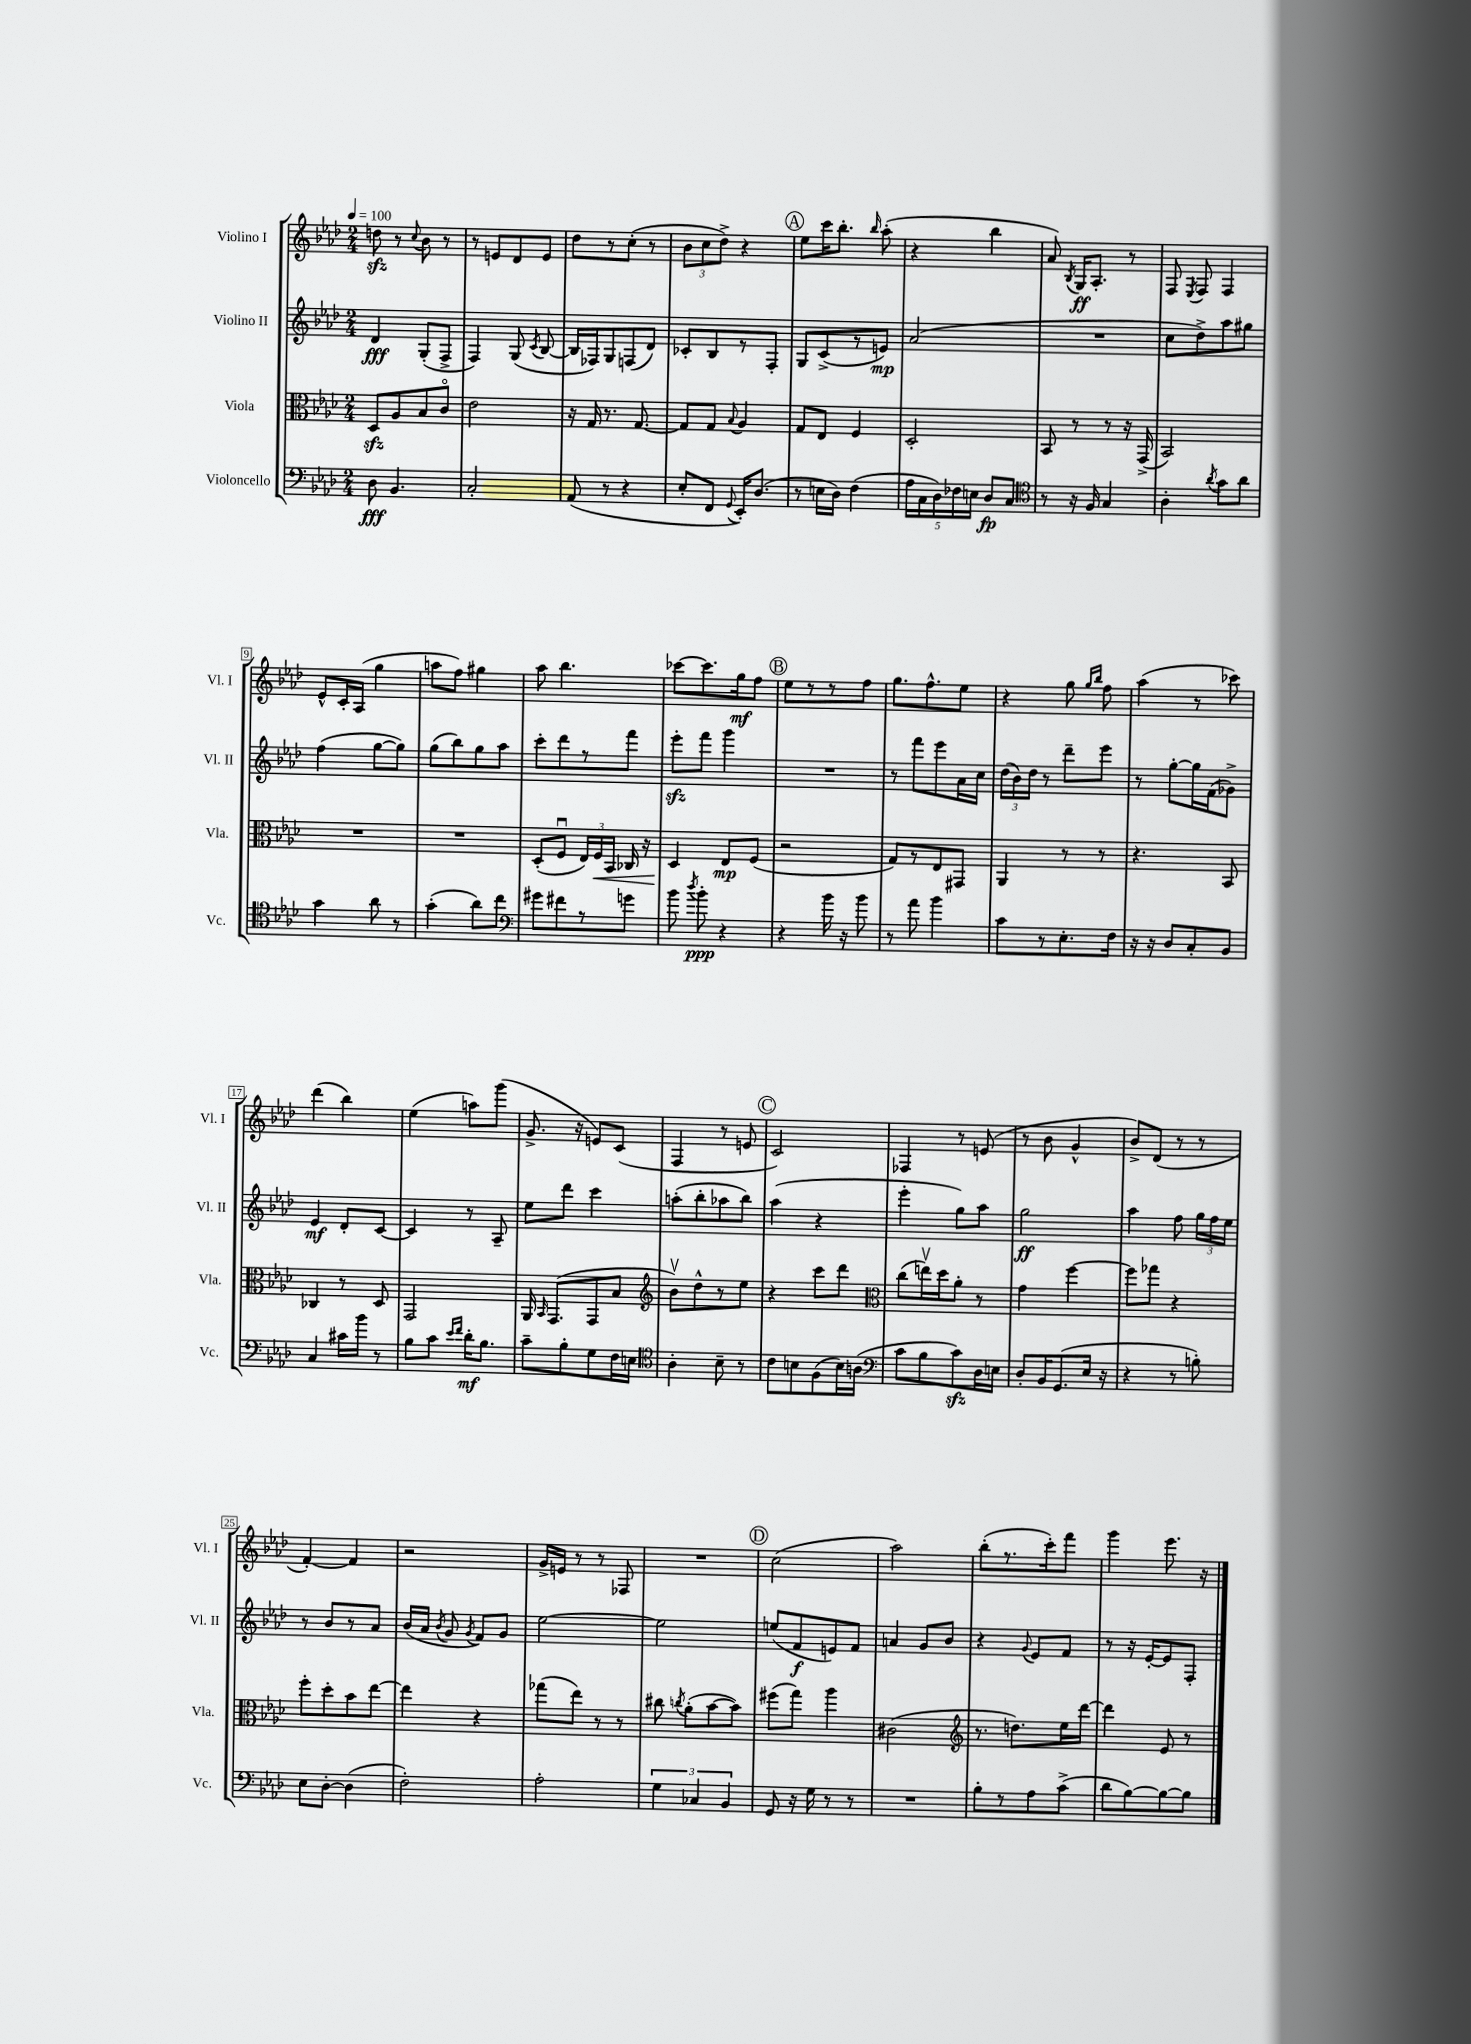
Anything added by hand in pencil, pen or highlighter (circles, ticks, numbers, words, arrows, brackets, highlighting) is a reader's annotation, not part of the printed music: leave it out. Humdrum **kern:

**kern	**dynam	**kern	**dynam	**kern	**dynam	**kern	**dynam
*part4	*part4	*part3	*part3	*part2	*part2	*part1	*part1
*staff4	*staff4	*staff3	*staff3	*staff2	*staff2	*staff1	*staff1
*I"Violoncello	*	*I"Viola	*	*I"Violino II	*	*I"Violino I	*
*I'Vc.	*	*I'Vla.	*	*I'Vl. II	*	*I'Vl. I	*
*clefF4	*	*clefC3	*	*clefG2	*	*clefG2	*
*k[b-e-a-d-]	*	*k[b-e-a-d-]	*	*k[b-e-a-d-]	*	*k[b-e-a-d-]	*
*M2/4	*	*M2/4	*	*M2/4	*	*M2/4	*
*MM100	*	*MM100	*	*MM100	*	*MM100	*
=1	=1	=1	=1	=1	=1	=1	=1
8D-\	fff	8D-zz/L	.	4d-/	fff	8ddnzz\	.
4.BB-/	.	8A-/	.	.	.	8r	.
.	.	.	.	.	.	8qqcc/	.
.	.	8B-/	.	(8G'/L	.	8b-\	.
.	.	8c/J	.	8F^/J	.	8r	.
=2	=2	=2	=2	=2	=2	=2	=2
2C'/	.	2e-\	.	4F/)	.	8r	.
.	.	.	.	.	.	8en/L	.
.	.	.	.	(8G/	.	8d-/	.
.	.	.	.	8qc/	.	.	.
.	.	.	.	[8B-/	.	8e/J	.
=3	=3	=3	=3	=3	=3	=3	=3
(8AA-/	.	16r	.	16B-/LL]	.	8dd-\L	.
.	.	16G/	.	16F-X/J)	.	.	.
8r	.	8.r	.	8G/	.	8r	.
4r	.	.	.	(8Fn/	.	(8cc'\J	.
.	.	[8.G/	.	.	.	.	.
.	.	.	.	8d-/J)	.	8r	.
=4	=4	=4	=4	=4	=4	=4	=4
8E-'/L	.	8G/L]	.	8c-X'/L	.	12b-\L	.
.	.	.	.	.	.	12cc\	.
8FF/J	.	8G/J	.	8B-/	.	.	.
.	.	.	.	.	.	12dd-^\J)	.
8qqGG/	.	8qqB-/	.	.	.	.	.
16EE-'/KL)	.	4A-/	.	8r	.	4r	.
(8.D-/J	.	.	.	.	.	.	.
.	.	.	.	8F'/J	.	.	.
!!LO:REH:place=s1:t=A
=5	=5	=5	=5	=5	=5	=5	=5
8r	.	8G/L	.	8G/L	.	8ee-\L	.
16En\LL	.	8E-/J	.	(8c^/	.	16ccc\K	.
16D-\JJ)	.	.	.	.	.	8.bb-'\J	.
(4F\	.	4F/	.	8r	.	.	.
.	.	.	.	.	.	16qqbb-/	.
.	.	.	.	8en/J)	mp	(8aa-'\	.
=6	=6	=6	=6	=6	=6	=6	=6
20A-\LL	.	2D-'/	.	(2a-/	.	4r	.
20C\	.	.	.	.	.	.	.
20D-\)	.	.	.	.	.	.	.
20F-X\	.	.	.	.	.	.	.
20En\JJ	.	.	.	.	.	.	.
8D-/L	fp	.	.	.	.	4bb-\	.
8C/J	.	.	.	.	.	.	.
=7	=7	=7	=7	=7	=7	=7	=7
*clefC4	*	*	*	*	*	*	*
8r	.	8BB-/	.	2r	.	8a-/)	.
.	.	.	.	.	.	8qB-/	.
16r	.	8r	.	.	.	16G/KL	ff
16F/	.	.	.	.	.	8.A-'/J	.
4G/	.	8r	.	.	.	.	.
.	.	16r	.	.	.	8r	.
.	.	(16GG^/	.	.	.	.	.
=8	=8	=8	=8	=8	=8	=8	=8
4A-'\	.	2BB-/)	.	8cc\L	.	8F/	.
.	.	.	.	.	.	8qE-/	.
.	.	.	.	8dd-^\)	.	8F/	.
8qa-/	.	.	.	.	.	.	.
8g\L	.	.	.	8aa-\	.	4F/	.
8a-\J	.	.	.	8gg#X\J	.	.	.
!!LO:LB:g=z
=9	=9	=9	=9	=9	=9	=9	=9
4g\	.	2r	.	(4ff\	.	8e-^^/L	.
.	.	.	.	.	.	16c'/L	.
.	.	.	.	.	.	(16A-/JJ	.
8a-\	.	.	.	[8gg\L	.	4gg\	.
8r	.	.	.	8gg\J])	.	.	.
=10	=10	=10	=10	=10	=10	=10	=10
(4g'\	.	2r	.	(8gg\L	.	8aan\L	.
.	.	.	.	8bb-\)	.	8ff\J)	.
8a-\L)	.	.	.	8gg\	.	4gg#X\	.
8cc\J	.	.	.	8aa-\J	.	.	.
=11	=11	=11	=11	=11	=11	=11	=11
*clefF4	*	*	*	*	*	*	*
8g#X\L	.	(8D-'/L	.	8ccc'\L	.	8aa-\	.
8f#X\	.	8Fu/J	.	8ddd-\	.	4.bb-\	.
8r	.	24E-/LL)	.	8r	.	.	.
!	!	!	!LO:HP:b	!	!	!	!
.	.	24F/	<	.	.	.	.
.	.	24BB-/JJ	.	.	.	.	.
8gn\J	.	16C-X/	.	8fff\J	.	.	.
.	.	16r	.	.	.	.	.
=12	=12	=12	=12	=12	=12	=12	=12
8b-\	.	4D-/	.	8eee-zz'\L	.	[8ccc-X\L	.
8qdd-/	.	.	.	.	.	.	.
8b-'\	ppp	.	.	8fff\J	.	8.ccc-\]	.
4r	.	8E-/L	[ mp	4ggg\	.	.	.
.	.	.	.	.	.	16gg\k	mf
.	.	(8F/J	.	.	.	8ff\J	.
!!LO:REH:place=s1:t=B
=13	=13	=13	=13	=13	=13	=13	=13
4r	.	2r	.	2r	.	8ee-\L	.
.	.	.	.	.	.	8r	.
16b-\	.	.	.	.	.	8r	.
16r	.	.	.	.	.	.	.
8b-\	.	.	.	.	.	8ff\J	.
=14	=14	=14	=14	=14	=14	=14	=14
8r	.	8G/L)	.	8r	.	8.gg\L	.
8a-\	.	8r	.	8fff\L	.	.	.
.	.	.	.	.	.	8.ff^^\	.
4b-\	.	8E-/	.	8eee-\	.	.	.
.	.	8GG#X/J	.	16a-\L	.	8ee-\J	.
.	.	.	.	16cc\JJ	.	.	.
=15	=15	=15	=15	=15	=15	=15	=15
8c\L	.	4AA-/	.	(24dd-\LL	.	4r	.
.	.	.	.	24b-\)	.	.	.
.	.	.	.	24dd-\JJ	.	.	.
8r	.	.	.	8r	.	.	.
8.E-'\	.	8r	.	8ddd-~\L	.	8gg\	.
.	.	.	.	.	.	16qqgg/LL	.
.	.	.	.	.	.	16qqbb-/JJ	.
.	.	8r	.	8eee-\J	.	8ff\	.
16F\Jk	.	.	.	.	.	.	.
=16	=16	=16	=16	=16	=16	=16	=16
16r	.	4.r	.	8r	.	(4aa-\	.
16r	.	.	.	.	.	.	.
8D-/L	.	.	.	[8gg'\L	.	.	.
8C'/	.	.	.	16gg\L]	.	8r	.
.	.	.	.	(16f\J	.	.	.
8BB-/J	.	8BB-/	.	8g-X^\J)	.	8ccc-X\)	.
!!LO:LB:g=z
=17	=17	=17	=17	=17	=17	=17	=17
4C/	.	4C-X/	.	4e-/	mf	(4ddd-\	.
16c#X\LL	.	8r	.	8d-'/L	.	4bb-\)	.
16b-\JJ	.	.	.	.	.	.	.
8r	.	8D-/	.	[8c/J	.	.	.
=18	=18	=18	=18	=18	=18	=18	=18
8B-\L	.	2GG/	.	4c/]	.	(4ee-\	.
8c\J	.	.	.	.	.	.	.
16qqe-/LL	.	.	.	.	.	.	.
16qqf/JJ	.	.	.	.	.	.	.
16d-'\KL	mf	.	.	8r	.	8aan\L)	.
8.B-\J	.	.	.	.	.	.	.
.	.	.	.	8A-~/	.	(8ggg\J	.
=19	=19	=19	=19	=19	=19	=19	=19
8c~\L	.	16AA-/	.	8ee-\L	.	8.g^/	.
.	.	16qqBB-/	.	.	.	.	.
.	.	(8.GG/L	.	.	.	.	.
8B-'\	.	.	.	8ddd-\J	.	.	.
.	.	.	.	.	.	16r	.
8G\	.	8GG/	.	4ccc\	.	8en/L)	.
16F\L	.	8B-/J	.	.	.	(8c/J	.
16En\JJ	.	.	.	.	.	.	.
=20	=20	=20	=20	=20	=20	=20	=20
*clefC4	*	*clefG2	*	*	*	*	*
4A-'\	.	8b-v\L)	.	(8aan'\L	.	4F/	.
.	.	8dd-^^\	.	8bb-'\	.	.	.
8B-~\	.	8r	.	8aa-X\	.	8r	.
8r	.	8ee-\J	.	8bb-\J)	.	8en/	.
!!LO:REH:place=s1:t=C
=21	=21	=21	=21	=21	=21	=21	=21
8c\L	.	4r	.	(4aa-\	.	2c/)	.
8Bn\	.	.	.	.	.	.	.
(8F\	.	8ccc\L	.	4r	.	.	.
16B\L)	.	8ddd-\J	.	.	.	.	.
(16An\JJ	.	.	.	.	.	.	.
=22	=22	=22	=22	=22	=22	=22	=22
*clefF4	*	*clefC3	*	*	*	*	*
8c\L	.	(8cc\L	.	4eee-'\	.	4F-X/	.
8B-\	.	16eenv\L)	.	.	.	.	.
.	.	16dd-\J	.	.	.	.	.
8czz\)	.	8a-'\J	.	8gg\L)	.	8r	.
16D-\L	.	8r	.	8aa-\J	.	(8en/	.
16En\JJ	.	.	.	.	.	.	.
=23	=23	=23	=23	=23	=23	=23	=23
8D-'/L	.	4g\	.	2gg\	ff	8r	.
16BB-/K	.	.	.	.	.	8b-\	.
(8.GG/	.	.	.	.	.	.	.
.	.	[4ff\	.	.	.	4g^^/	.
16E-/Jk	.	.	.	.	.	.	.
16r	.	.	.	.	.	.	.
=24	=24	=24	=24	=24	=24	=24	=24
4r	.	8ff\L]	.	4aa-\	.	8b-^/L)	.
.	.	8gg-X\J	.	.	.	(8d-/J	.
8r	.	4r	.	8ff\	.	8r	.
8Bn'\)	.	.	.	24gg\LL	.	8r	.
.	.	.	.	24ff\	.	.	.
.	.	.	.	24ee-\JJ	.	.	.
!!LO:LB:g=z
=25	=25	=25	=25	=25	=25	=25	=25
8E-\L	.	8ff'\L	.	8r	.	[4f'/)	.
[8D-'\J	.	8dd-'\	.	8b-/L	.	.	.
(4D-\]	.	8b-\	.	8r	.	4f/]	.
.	.	[8ee-\J	.	8a-/J	.	.	.
=26	=26	=26	=26	=26	=26	=26	=26
2F'\)	.	4ee-\]	.	(16b-/LL	.	2r	.
.	.	.	.	16a-/JJ	.	.	.
.	.	.	.	8qb-/	.	.	.
.	.	.	.	8g/	.	.	.
.	.	.	.	8qg/	.	.	.
.	.	4r	.	8f/L)	.	.	.
.	.	.	.	8g/J	.	.	.
=27	=27	=27	=27	=27	=27	=27	=27
2A-'\	.	(8gg-X\L	.	[2ee-\	.	16g^/LL	.
.	.	.	.	.	.	16en/JJ	.
.	.	8ee-\J)	.	.	.	8r	.
.	.	8r	.	.	.	8r	.
.	.	8r	.	.	.	8F-X/	.
=28	=28	=28	=28	=28	=28	=28	=28
6G\	.	8cc#X\	.	2ee-\]	.	2r	.
.	.	8qccn/	.	.	.	.	.
.	.	(8a-'\L	.	.	.	.	.
6C-X/	.	.	.	.	.	.	.
.	.	[8b-\	.	.	.	.	.
6BB-/	.	.	.	.	.	.	.
.	.	8b-\J])	.	.	.	.	.
!!LO:REH:place=s1:t=D
=29	=29	=29	=29	=29	=29	=29	=29
8GG/	.	(8ff#X\L	.	(8een/L	.	(2cc\	.
16r	.	8gg\J)	.	8f/	f	.	.
16G\	.	.	.	.	.	.	.
8r	.	4aa-\	.	8en/)	.	.	.
8r	.	.	.	8f/J	.	.	.
=30	=30	=30	=30	=30	=30	=30	=30
2r	.	(2c#X\	.	4an/	.	2aa-\)	.
.	.	.	.	8g/L	.	.	.
.	.	.	.	8b-/J	.	.	.
=31	=31	=31	=31	=31	=31	=31	=31
*	*	*clefG2	*	*	*	*	*
8B-'\L	.	8.r	.	4r	.	(8bb-'\L	.
8r	.	.	.	.	.	8.r	.
.	.	8.ddn\L)	.	.	.	.	.
.	.	.	.	8qqg/	.	.	.
8A-\	.	.	.	8e-/L	.	.	.
.	.	.	.	.	.	16ccc'\k)	.
(8c^\J	.	16ee-\L	.	8f/J	.	8fff\J	.
.	.	[16ddd-\JJ	.	.	.	.	.
=32	=32	=32	=32	=32	=32	=32	=32
8d-\L	.	4ddd-\]	.	8r	.	4ggg\	.
[8B-\)	.	.	.	16r	.	.	.
.	.	.	.	[16e-'/KL	.	.	.
8B-\_	.	8e-/	.	8e-/]	.	8.eee-\	.
8B-\J]	.	8r	.	8F'/J	.	.	.
.	.	.	.	.	.	16r	.
==	==	==	==	==	==	==	==
*-	*-	*-	*-	*-	*-	*-	*-
